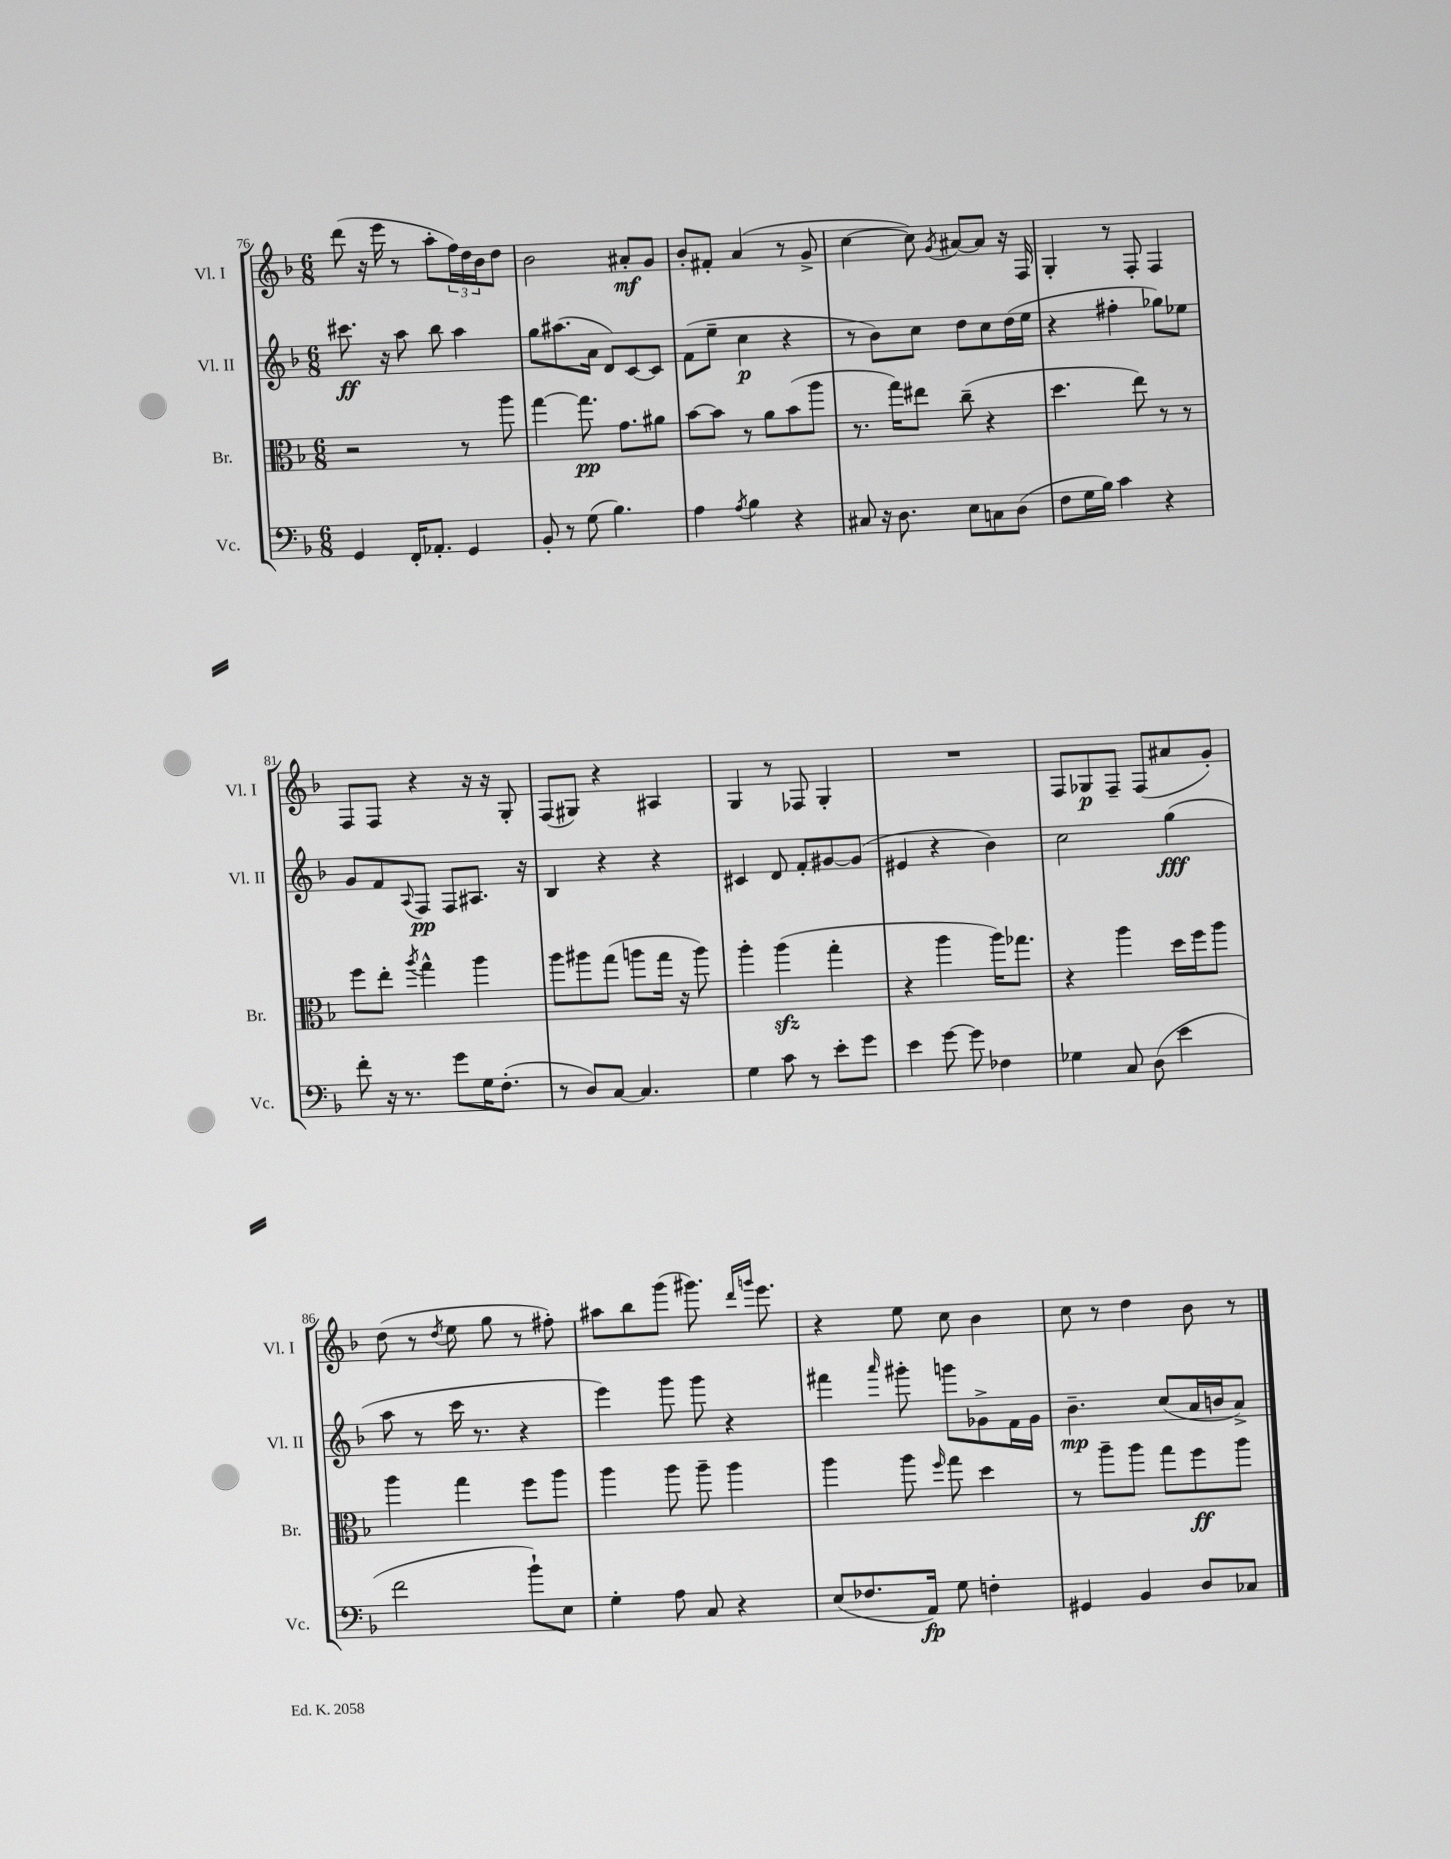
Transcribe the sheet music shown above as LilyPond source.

<<
\new StaffGroup <<
\new Staff = "s0" \with { instrumentName = "Vl. I" shortInstrumentName = "Vl. I" } {
    \clef treble \key f \major \numericTimeSignature \time 6/8
    d'''8( r16 e'''16 r8 a''8-. \tuplet 3/2 { f''16) d''16 bes'16 } d''8 |
    bes'2 ais'8-.\mf g'8 |
    bes'8-. fis'8-. a'4( r8 g'8-> |
    c''4~ c''8) \acciaccatura { g'8 } ais'8~ ais'8 r16 f16 |
    g4-. r8 f8-. f4 |
    f8 f8 r4 r16 r16 g8-. |
    f8( gis8) r4 ais4 |
    g4 r8 fes8 g4-. |
    R2. |
    f8 ges8\p f8-- f8( ais'8 g'8-.) |
    d''8( r8 \acciaccatura { d''8 } e''8 g''8 r8 fis''8-.) |
    ais''8 bes''8 g'''8( gis'''8.) \grace { d'''16 g'''16 } e'''8. |
    r4 e''8 c''8 bes'4 |
    c''8 r8 d''4 bes'8 r8 \bar "|." |
}
\new Staff = "s1" \with { instrumentName = "Vl. II" shortInstrumentName = "Vl. II" } {
    \clef treble \key f \major \numericTimeSignature \time 6/8
    cis'''8.\ff r16 a''8 bes''8 a''4 |
    g''8 ais''8.( a'16 d'8) c'8~ c'8 |
    f'8( e''8-- c''4\p r4 |
    r8 bes'8) c''8 d''8 c''8 d''16( e''16 |
    r4 fis''4-. ges''8) ees''8 |
    g'8 f'8 \appoggiatura { a8 } f8\pp f8 ais8. r16 |
    bes4 r4 r4 |
    cis'4 d'8 f'8-. gis'8~ gis'8( |
    eis'4 r4 bes'4) |
    c''2 g''4\fff( |
    a''8 r8 c'''16 r8. r4 |
    e'''4) g'''8 g'''8 r4 |
    fis'''4 \grace { a'''16 } gis'''8-. g'''8 ges'8-> f'16 ges'16 |
    bes'4.--\mp c''8( a'16 b'16 a'8->) \bar "|." |
}
\new Staff = "s2" \with { instrumentName = "Br." shortInstrumentName = "Br." } {
    \clef alto \key f \major \numericTimeSignature \time 6/8
    r2 r8 a''8 |
    g''4~ g''8.\pp g'8. ais'8 |
    bes'8~ bes'8 r8 a'8 bes'8( a''8 |
    r8. g''16) eis''8 c''8--( r4 |
    d''4. e''8) r8 r8 |
    f''8 e''8-. \acciaccatura { a''8 } g''4-^ a''4 |
    a''8 ais''8 g''8( a''8 g''16 r16 a''8) |
    a''4-. a''4\sfz( g''4-. |
    r4 a''4 a''16) ges''8. |
    r4 a''4 d''16 f''16 a''8 |
    a''4 g''4 f''8 a''8 |
    a''4 a''8 a''8-- a''4 |
    a''4 a''8 \grace { f''16 } g''8 d''4 |
    r8 a''8-- a''8 g''8 f''8\ff a''8 \bar "|." |
}
\new Staff = "s3" \with { instrumentName = "Vc." shortInstrumentName = "Vc." } {
    \clef bass \key f \major \numericTimeSignature \time 6/8
    g,4 f,16-. aes,8.-. g,4 |
    bes,8-. r8 g8( bes4.) |
    a4 \acciaccatura { a8 } bes4 r4 |
    cis8 r16 d8. e8 c8 d8( |
    f8 g16 bes16) c'4 r4 |
    f'8-. r16 r8. g'8 g16 f8.-.( |
    r8 d8) c8~ c4. |
    g4 c'8 r8 e'8-. g'8 |
    e'4 g'8~ g'8 fes4 |
    ges4 c8 d8( e'4 |
    f'2 bes'8-!) e8 |
    g4-. a8 c8 r4 |
    e8( fes8. a,16\fp) g8 f4-. |
    gis,4 bes,4 d8 ces8 \bar "|." |
}
>>
>>
\layout { \context { \Score currentBarNumber = #76 } }
